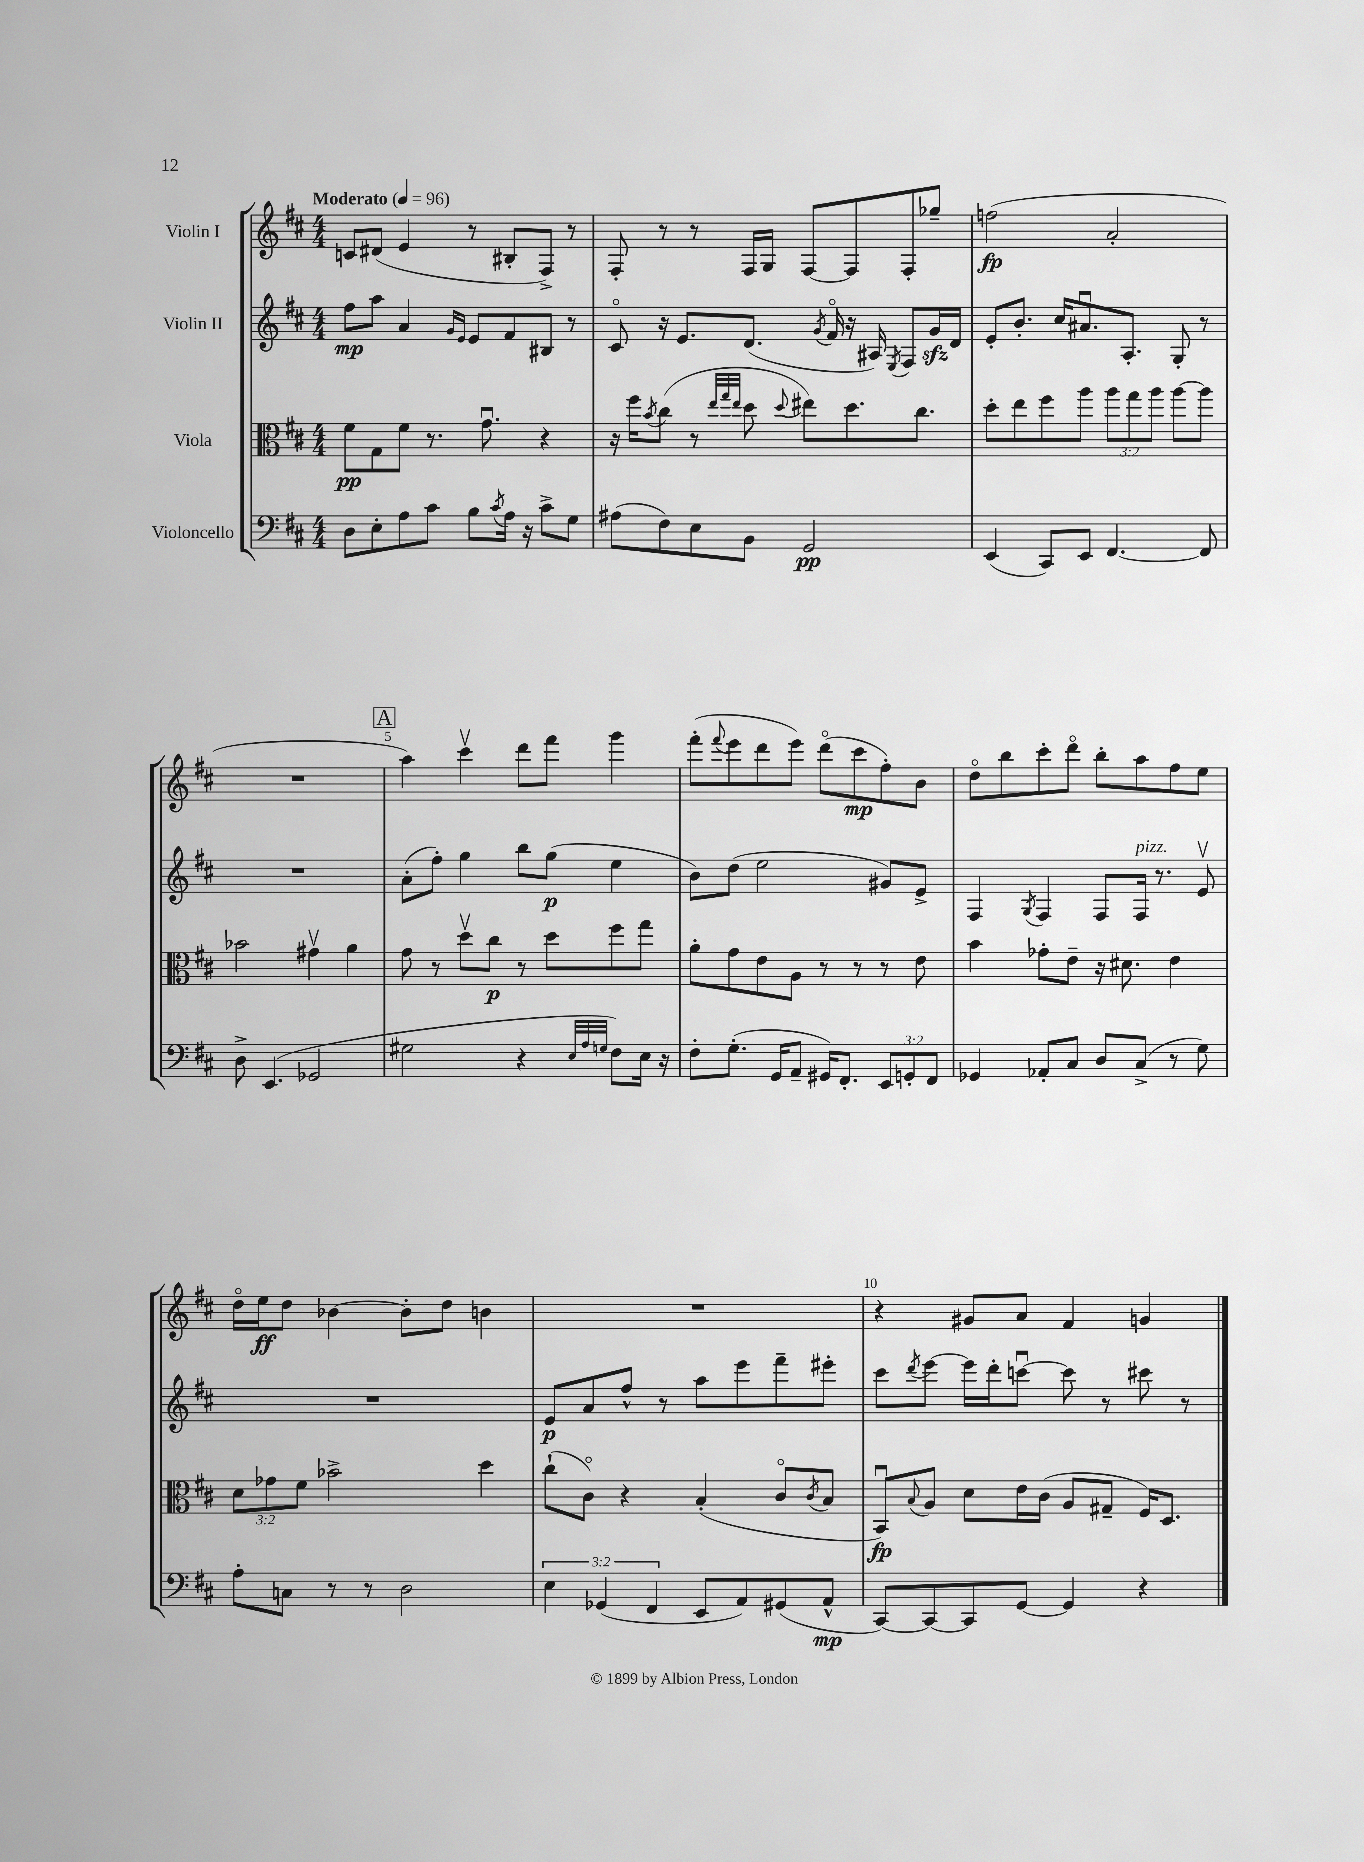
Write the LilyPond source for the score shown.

<<
\new StaffGroup <<
\new Staff = "s0" \with { instrumentName = "Violin I" } {
    \clef treble \key d \major \numericTimeSignature \time 4/4 \tempo "Moderato" 4 = 96
    c'8 dis'8( e'4 r8 bis8-. fis8->) r8 |
    fis8-. r8 r8 fis16 g16 fis8~ fis8 fis8-. ges''8-- |
    f''2\fp( a'2-. |
    R1 |
    \mark \markup { \box "A" } a''4) cis'''4\upbow d'''8 fis'''8 g'''4 |
    fis'''8-.( \appoggiatura { fis'''8 } e'''8 d'''8 e'''8) d'''8\flageolet( cis'''8\mp fis''8-.) b'8 |
    d''8\flageolet b''8 cis'''8-. d'''8\flageolet b''8-. a''8 fis''8 e''8 |
    d''16\flageolet e''16\ff d''8 bes'4~ bes'8-. d''8 b'4 |
    R1 |
    r4 gis'8 a'8 fis'4 g'4 \bar "|." |
}
\new Staff = "s1" \with { instrumentName = "Violin II" } {
    \clef treble \key d \major \numericTimeSignature \time 4/4
    fis''8\mp a''8 a'4 \grace { g'16 e'16 } e'8 fis'8 bis8 r8 |
    cis'8\flageolet r16 e'8. d'8.( \acciaccatura { g'8 } fis'16\flageolet r16 ais16) \acciaccatura { e8 } fis8 g'16\sfz d'16 |
    e'8-. b'8.-. cis''16 ais'8.\downbow a8.-. g8-. r8 |
    R1 |
    \mark \markup { \box "A" } a'8-.( fis''8-.) g''4 b''8 g''8\p( e''4 |
    b'8) d''8( e''2 gis'8) e'8-> |
    fis4 \acciaccatura { g8 } fis4 fis8 fis16^\markup { \italic "pizz." } r8. e'8\upbow |
    R1 |
    e'8\p a'8 fis''8-^ r8 a''8 e'''8 fis'''8-- eis'''8-. |
    cis'''8 \acciaccatura { d'''8 } e'''8~ e'''16 d'''16-. c'''8~\downbow c'''8 r8 cis'''8 r8 \bar "|." |
}
\new Staff = "s2" \with { instrumentName = "Viola" } {
    \clef alto \key d \major \numericTimeSignature \time 4/4 \override Staff.TupletNumber.text = #tuplet-number::calc-fraction-text
    fis'8\pp g8 fis'8 r8. g'8.\downbow r4 |
    r16 fis''16 \acciaccatura { b'8 } cis''8( r8 \grace { e''32 g''32 e''32 } d''8 \appoggiatura { d''8 } eis''8) d''8. cis''8. |
    d''8-. e''8 fis''8 a''8 \tuplet 3/2 { a''8 g''8 a''8 } a''8~ a''8 |
    bes'2 gis'4\upbow a'4 |
    \mark \markup { \box "A" } g'8 r8 d''8\upbow cis''8\p r8 d''8 fis''8 g''8 |
    a'8-. g'8 e'8 a8 r8 r8 r8 e'8 |
    b'4 ges'8-. e'8-- r16 dis'8. e'4 |
    \tuplet 3/2 { d'8 ges'8 fis'8 } bes'2-> d''4 |
    cis''8-!( cis'8\flageolet) r4 b4-.( cis'8\flageolet \acciaccatura { cis'8 } b8 |
    b,8\downbow\fp) \appoggiatura { b8 } a8 d'8 e'16 cis'16( a8 gis8-- fis16) d8. \bar "|." |
}
\new Staff = "s3" \with { instrumentName = "Violoncello" } {
    \clef bass \key d \major \numericTimeSignature \time 4/4 \override Staff.TupletNumber.text = #tuplet-number::calc-fraction-text
    d8 e8-. a8 cis'8 b8 \acciaccatura { cis'8 } a16 r16 cis'8-> g8 |
    ais8( fis8) e8 b,8 g,2\pp |
    e,4( cis,8) e,8 fis,4.~ fis,8 |
    d8-> e,4.( ges,2 |
    \mark \markup { \box "A" } gis2 r4 \grace { e32 a32 g32 } fis8) e16 r16 |
    fis8-. g8.-.( g,16 a,8-- gis,16) fis,8.-. \tuplet 3/2 { e,8 g,8-. fis,8 } |
    ges,4 aes,8-. cis8 d8 cis8->( r8 g8) |
    a8-. c8 r8 r8 d2 |
    \tuplet 3/2 { e4 ges,4( fis,4 } e,8 a,8) gis,8( a,8-^\mp |
    cis,8~) cis,8~ cis,8 g,8~ g,4 r4 \bar "|." |
}
>>
>>
\layout { \context { \Score \override BarNumber.break-visibility = ##(#f #t #t) barNumberVisibility = #(every-nth-bar-number-visible 5) } }
